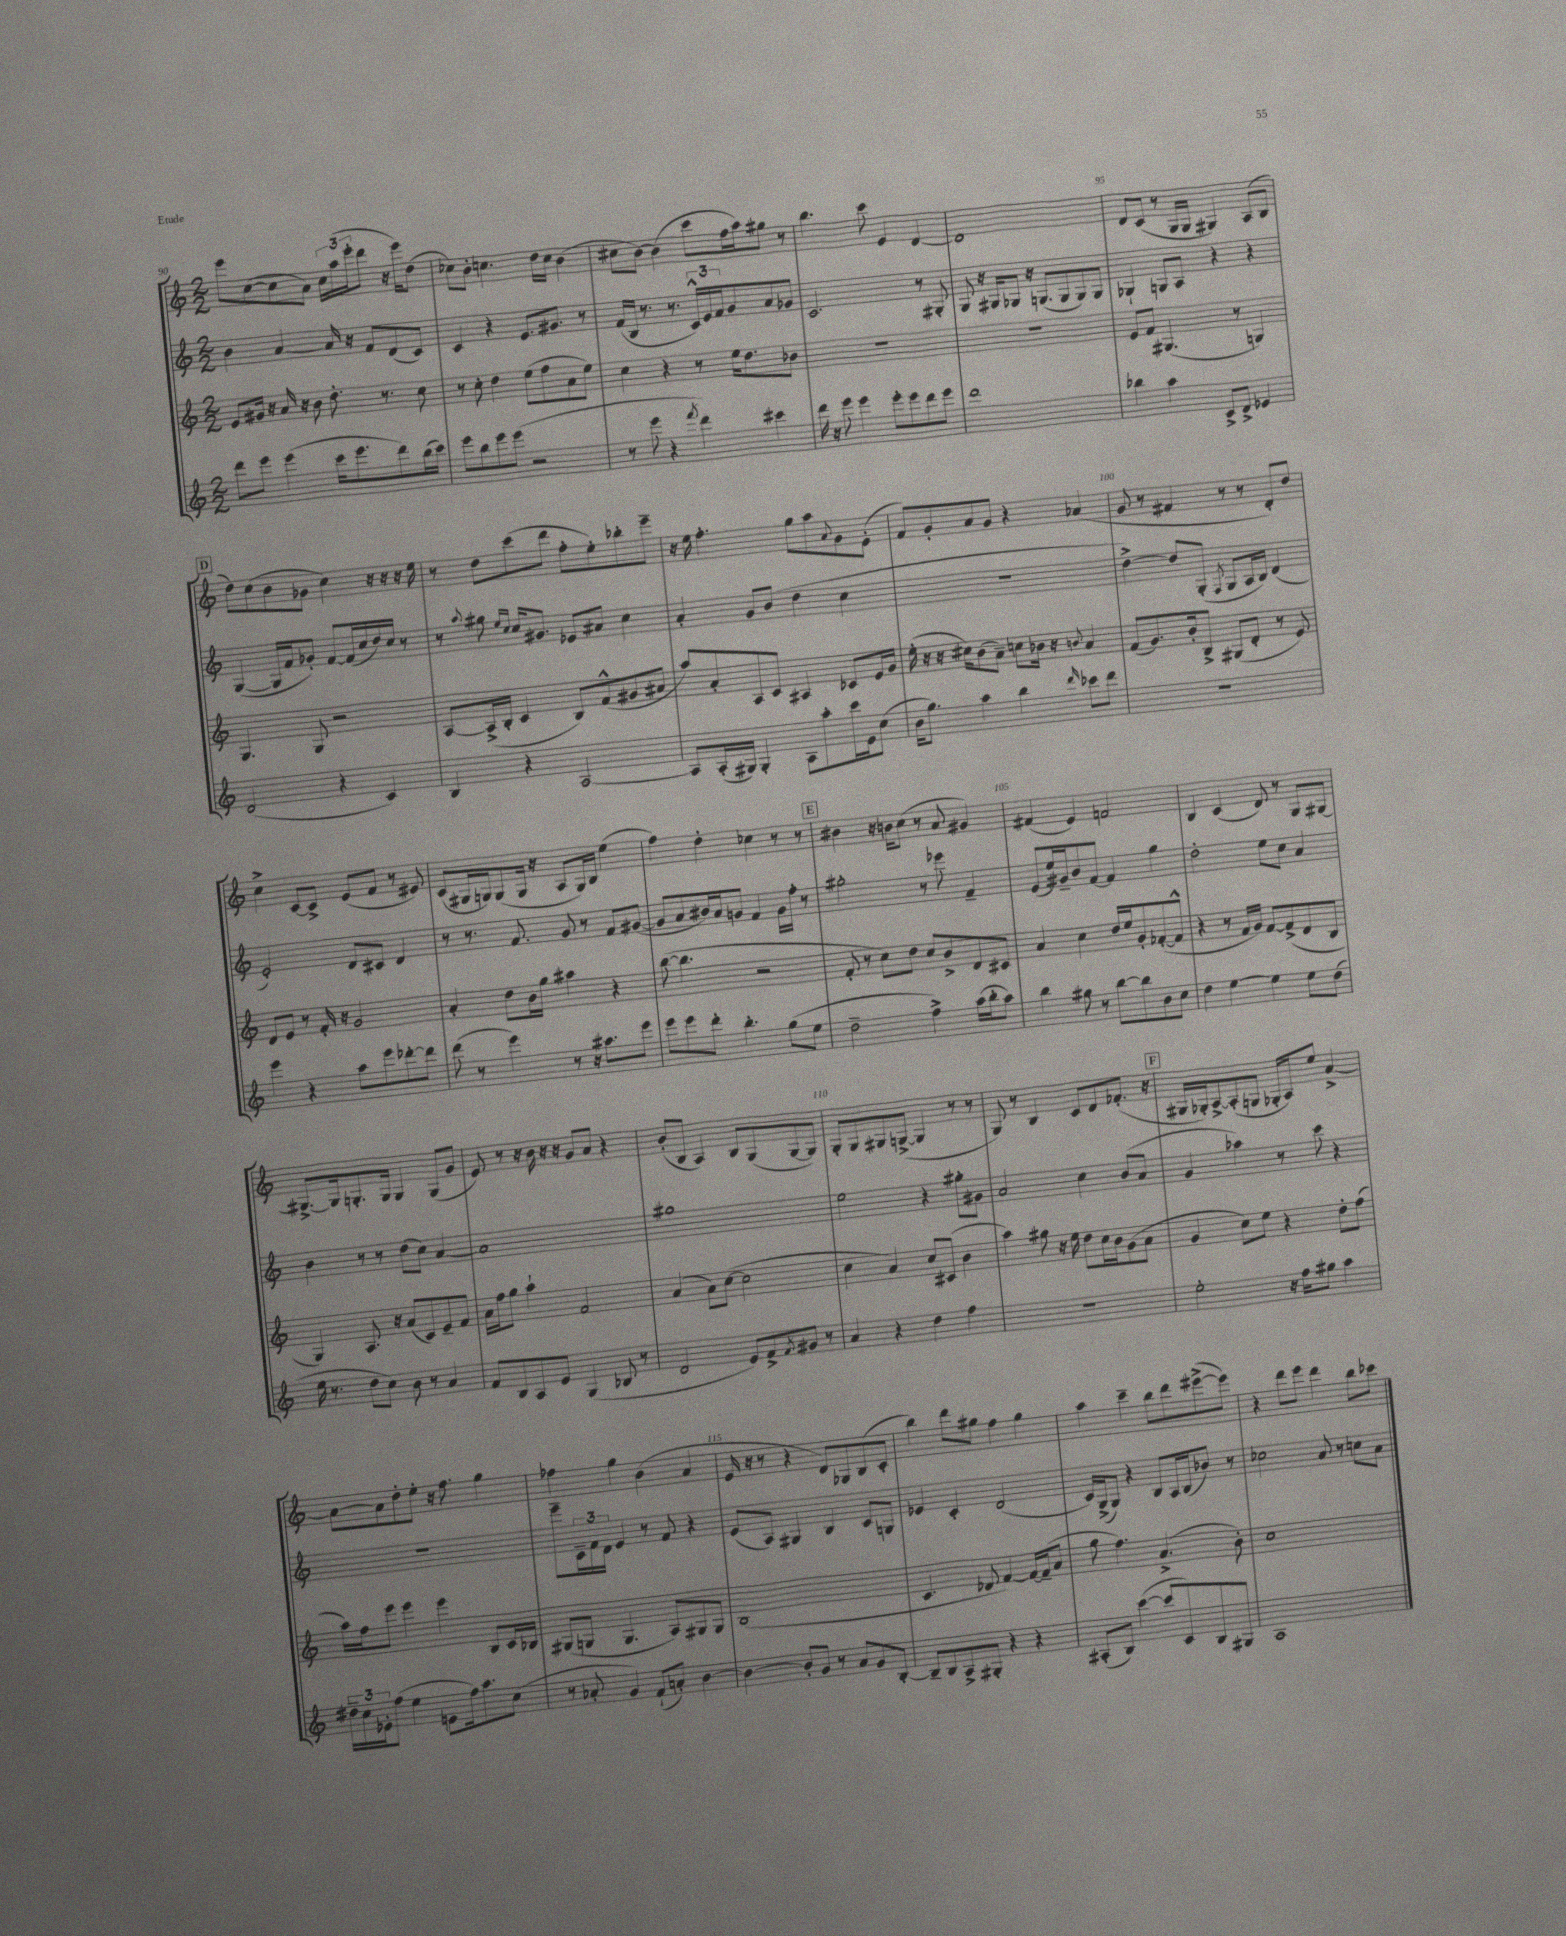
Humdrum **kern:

**kern	**kern	**kern	**kern
*staff4	*staff3	*staff2	*staff1
*clefG2	*clefG2	*clefG2	*clefG2
*k[]	*k[]	*k[]	*k[]
*M2/2	*M2/2	*M2/2	*M2/2
8ddd\L	8e/L	4b\	8eee\L
8eee\J	16g#/Jk	.	([8cc\
.	16r	.	.
(4eee\	16a/	[4a/	8cc\]
.	16r	.	.
.	8b\	.	8a\J)
16ccc\LK	8.dd'\	16a/]	24cc\LL
.	.	.	(24aa\
8.eee\	.	16r	.
.	.	.	24eee'\J
.	.	8f/L	8ddd\J
.	8.r	.	.
8ddd\)	.	(8d/	16r
.	.	.	16eee\LK)
(16bb\L	8cc\	8c/J)	(8dd\J
16ccc\JJ)	.	.	.
=	=	=	=
8eee\L	8r	4c/	8cc-\L)
8bb\	8cc'\	.	8b'\J
8eee\	4dd\	4r	4.cc\
(8eee\J	.	.	.
2r	(8ee\L	8.e/L	.
.	8ff\	.	16dd\LL
.	.	8.g#/J	16cc\JJ
.	8a\	.	(4b\
.	8ee\J)	8r	.
=	=	=	=
8r	4cc\	(16f/LL	8cc#\L
.	.	16B/JJ	.
8eee\	.	8.r	[8b\J)
4r	4r	.	(4b\]
.	.	8.r	.
8qfff/	.	.	.
4ddd\)	8r	24c^^/LL)	8ccc\L
.	.	24e/	.
.	.	24f/J	.
.	16ee\LK	8g/	16ff\L
.	8.dd\	.	16aa\J)
4ccc#\	.	8a/	8gg#\J
.	8b-\J	8g-/J	8r
=	=	=	=
16ddd\	1r	2.c/	4.bb\
16r	.	.	.
8eee\	.	.	.
4eee\	.	.	.
.	.	.	8ccc\
8eee'\L	.	.	4e/
8eee\	.	.	.
8ddd\	.	8r	[4d/
8eee\J	.	8G#'/	.
=	=	=	=
1ddd	1r	8G/	1d]
.	.	16r	.
.	.	16G#/LK	.
.	.	8G-/J	.
.	.	16r	.
.	.	(8.G/L	.
.	.	8G/	.
.	.	8G/)	.
.	.	8G/J	.
=	=	=	=
4bb-\	8e/L	4G-`/	8d/L
.	8f/J	.	(8c/J
4aa\	(4.G#/	8G/L	8r
.	.	8A/J	16G/LL
.	.	.	16G/JJ
8c^/L	.	4r	4G#/)
8d^/J	8r	.	.
4e-/	4G/)	4r	(8A/L
.	.	.	8B/J
=	=	=	=
(2d/	4.G/	([4G/	8dd\L)
.	.	.	(8cc\
.	.	16G/]LL	8b\
.	.	16f/J	.
.	8G/	8g-'/J)	8g-\J
4r	2r	[8f/L	4cc\)
.	.	(16f/]L	.
.	.	16cc/	.
4c/)	.	16dd/)	16r
.	.	16cc/JJ	16r
.	.	8r	16r
.	.	.	16ee\
=	=	=	=
4B/	[8A/L	8r	8r
.	.	8qqaa/	.
.	(16A^/]L	8gg#\	8dd\L
.	16B'/JJ	.	.
.	.	16qqee/LL	.
.	.	16qqcc/JJ	.
4r	4c/	16cc/LK	(8ccc\
.	.	8.g#/J	.
.	.	.	8ddd\J
[2A/	8B/L)	8e-/L	8ff'\L
.	(8f^^/	8a#/J	8ee'\)
.	8g#/	4cc\	8bb-'\
.	8a#/J	.	8eee~\J
=	=	=	=
8A/]L	8aa/L)	4a'/	16r
.	.	.	16ee\
(16A'/L	8a'/	.	4.ff'\
16G#/JJ)	.	.	.
4G#'/	8A/	8g/L	.
.	8c/J	(8b/J	.
8A\L	4A#/	4dd\	8gg\L
8aa'\	.	.	8aa\
.	.	.	8qqa/
16ccc\L	8c-/L	4cc\	8g\
16e\J	.	.	.
(8cc\J	16e/L	.	(8e'\J
.	16g/JJ	.	.
=	=	=	=
16b\LK	(16ee'\	1r	8f/L)
8.gg\J)	16r	.	.
.	16r	.	8g'/
.	16cc#\LK)	.	.
4aa\	(8b\	.	8a/
.	8a~\J)	.	8g/J
4bb\	8cc\L	.	4r
.	16b-\Jk	.	.
.	16r	.	.
16qqddd/	8qqb/	.	.
8ccc-\L	4a/	.	(4a-/
8ddd\J	.	.	.
=	=	=	=
1r	(8f/L	[4dd^\)	8g/
.	8.g/)	.	8r
.	.	8dd/]L	4f#/
.	16b'/k	.	.
.	8B^/J	(8G'/J	.
.	.	8qF/	.
.	(8G#/L	8G/L	8r
.	8d'/J	16A/L	8r
.	.	16B/JJ)	.
.	8r	(4d/	8d'/L)
.	8e/)	.	8dd/J
=	=	=	=
4eee\	8d/L	2e'/)	4cc^\
.	8e/J	.	.
4r	8r	.	[8c/L
.	16f'/	.	8c^/]J
.	16r	.	.
8aa\L	2g/	8d/L	(8e/L
8eee\	.	8c#/J	8f/J
[8ddd-'\	.	4d/	8r
8ddd-\]J	.	.	8e#/)
=	=	=	=
(8ddd\	4a'/	8r	(8c/L
8r	.	8.r	16G#/L
.	.	.	16G/J)
4eee\)	8dd\L	.	(8G/
.	.	8.f/	.
.	16b\L	.	16G/Jk
.	16gg\JJ	.	16r
8r	4aa#\	8g/	8A/L
16r	.	8r	16G/L)
8.aa#\L	.	.	16B/JJ
.	4r	8f/L	(4ee\
8eee\J	.	([8g#/J	.
=	=	=	=
8eee\L	([8bb\	8g#/]L	4ff\)
8eee\	4.bb\]	8a/	.
8ddd'\J	.	16b#/L)	4dd'\
.	.	16a/J	.
4.bb'\	.	8g/J	.
.	2r	4f/	4cc-\
(8gg\L	.	16g\LL	8r
.	.	16ff'\JJ	.
8ee\J	.	8r	8r
=	=	=	=
2dd~\	8f'/	2gg#'\	4b#\
.	8r	.	.
.	8cc\L)	.	16r
.	.	.	16b\LK
.	8dd\J	.	(8cc\J
4ff^\)	8cc/L	8r	8r
.	8b^/	8eee-\	8a/
(16aa\LL	8d/	4f~/	4g#/)
16bb'\J	.	.	.
8aa\J)	8c#/J	.	.
=	=	=	=
4bb\	4a/	(8e/L	(4f#/
.	.	16ee/L)	.
.	.	16g#~/J	.
8gg#\	4cc\	8b/	4e/)
8r	.	[8f/J	.
[8bb\L	16dd/LL	4f/]	2f/
.	16ee/J	.	.
8bb\]	8g'/	.	.
8b\	([8f-'/	4gg\	.
8cc\J	8f-^^/]J	.	.
=	=	=	=
4dd\	4r	2dd'\	4B/
[4ee\	8r	.	(4c/
.	16f/LL	.	.
.	16g/JJ)	.	.
4ee\]	[8f/L	8ee\L	8d/)
.	(8f^/]	8cc\J	8r
8ee\L	8d/	4a/	8G/L
(8dd\J	8B/J	.	[8G#/J
=	=	=	=
16ee\	4G/)	4b\	8.G#^/_L
8.r	.	.	.
.	.	.	16G#/]k
8dd\L	8.A/	8r	8.G'/
8cc\J)	.	8r	.
.	16r	.	16G/Jk
8b\	(8a/L	(8dd\L	4G/
8r	8c/)	8cc\J)	.
4a/	8e~/	[4a/	(8G/L
.	8f/J	.	8g/J
=	=	=	=
8f/L	16a\LL	1a]	8e/)
.	16ff\J	.	.
8B/	8gg\J	.	8r
8A/	4aa`\	.	16r
.	.	.	16b\
8e/J	.	.	16r
.	.	.	16r
(4G/	2f/	.	8g/L
.	.	.	8a/J
8B-/	.	.	4r
8r	.	.	.
=	=	=	=
2d/	(4a/	1gg#	(8b'/L
.	.	.	8B/J
.	8a\L)	.	4A/)
.	([8cc\J	.	.
8e/L)	2cc\]	.	8B/L
8f^/	.	.	(8G/
8qf/	.	.	.
8g#/J	.	.	[8G/
8r	.	.	8G/]J)
=	=	=	=
4a/	4cc\	2ee\	8G'/L
.	.	.	8G/
4r	4a/)	.	8G#/
.	.	.	([8G^/J
4dd\	8cc/L	4r	4G/]
.	(8c#/J	.	.
4ff\	4b\	8gg#'\L	8r
.	.	8g#\J	8r
=	=	=	=
1r	4aa\)	2a/	8G/)
.	.	.	8r
.	8gg#\	.	4B/
.	16r	.	.
.	16ee\	.	.
.	8dd\L	4cc\	8c/L
.	16cc\L	.	8d/
.	16b\J	.	.
.	(8g\	(8b/L	(8.f-'/J
.	8a\J	8a/J	.
.	.	.	16r
=	=	=	=
2ee'\	4g/	4g/	16G#/LL
.	.	.	16G-'/J)
.	.	.	[8A^/
.	8cc\L)	4aa-\)	(8A'/]
.	8ee\J	.	8G/J
16r	4r	8r	16G-'/LL
16ff\LK	.	.	16A/J)
8gg#\J	.	8ccc\	8ee/J
4aa\	8dd'\L	4r	[4a^/
.	(8ff\J	.	.
=	=	=	=
24dd#~\LL	16aa\LL)	1r	8a\_L
24cc\	.	.	.
.	16ff\J	.	.
24e-'\J	.	.	.
(8ff\J	8eee\J	.	8a\]
4ee\	4eee\	.	8dd'\
.	.	.	8ee'\J
8e\L	4eee\	.	16r
.	.	.	8.ff\
16ff\k)	.	.	.
8.aa\	.	.	.
.	8B/L	.	4gg\
(8cc\J	16c/L	.	.
.	16B-/JJ	.	.
=	=	=	=
8r	(8G#/L	8eee~\L	4ff-\
8a-'/	8G/J	24c~\L	.
.	.	24f\	.
.	.	24d\JJ	.
4g/)	4.G/	4e/	4gg\
(8f`/L	.	8r	(4b\
8a'/J)	8A/L)	8f/	.
[4b\	8G#/	4r	4a/
.	8G#/J	.	.
=	=	=	=
4b\_	(1B	(8e/L	16e/
.	.	.	16r
.	.	8A/J)	8r
8b'/]L	.	4G#/	4r
8g/J	.	.	.
8r	.	4B/	8d/L)
8a/L	.	.	8G-/
8g/	.	8c/L	(8B/
[8B'/J	.	8G/J	8c'/J
=	=	=	=
8B~/]L	4.c/	4e-/	4bb\)
8B/	.	.	.
8A^/	.	4c'/	8ddd\L
8G#'/J	8d-/	.	8gg#\J
4r	[4f/)	(2d/	4ff\
4r	16f/_LL	.	4gg#\
.	(16f~/]J	.	.
.	8a/J	.	.
=	=	=	=
(8A#'/L	8gg\	16c/LL)	4aa\
.	.	(16G^/J	.
8B/J)	4.ff\)	8G/J)	.
([4ccc\	.	4r	4ccc~\
8ccc/]L	(4.a^/	8B/L	8bb\L
8c/)	.	16A/L	8ddd\
.	.	(16B/J	.
8B/	.	8b-/J)	([8eee#^\
8G#/J	8b'\)	8r	8eee#\]J)
=	=	=	=
1A	1cc	2cc-\	4r
.	.	.	8ddd\L
.	.	.	8eee\J
.	.	8a/	4ddd\
.	.	8r	.
.	.	8cc\L	8bb\L
.	.	8a\J	8ccc-\J
==	==	==	==
*-	*-	*-	*-
